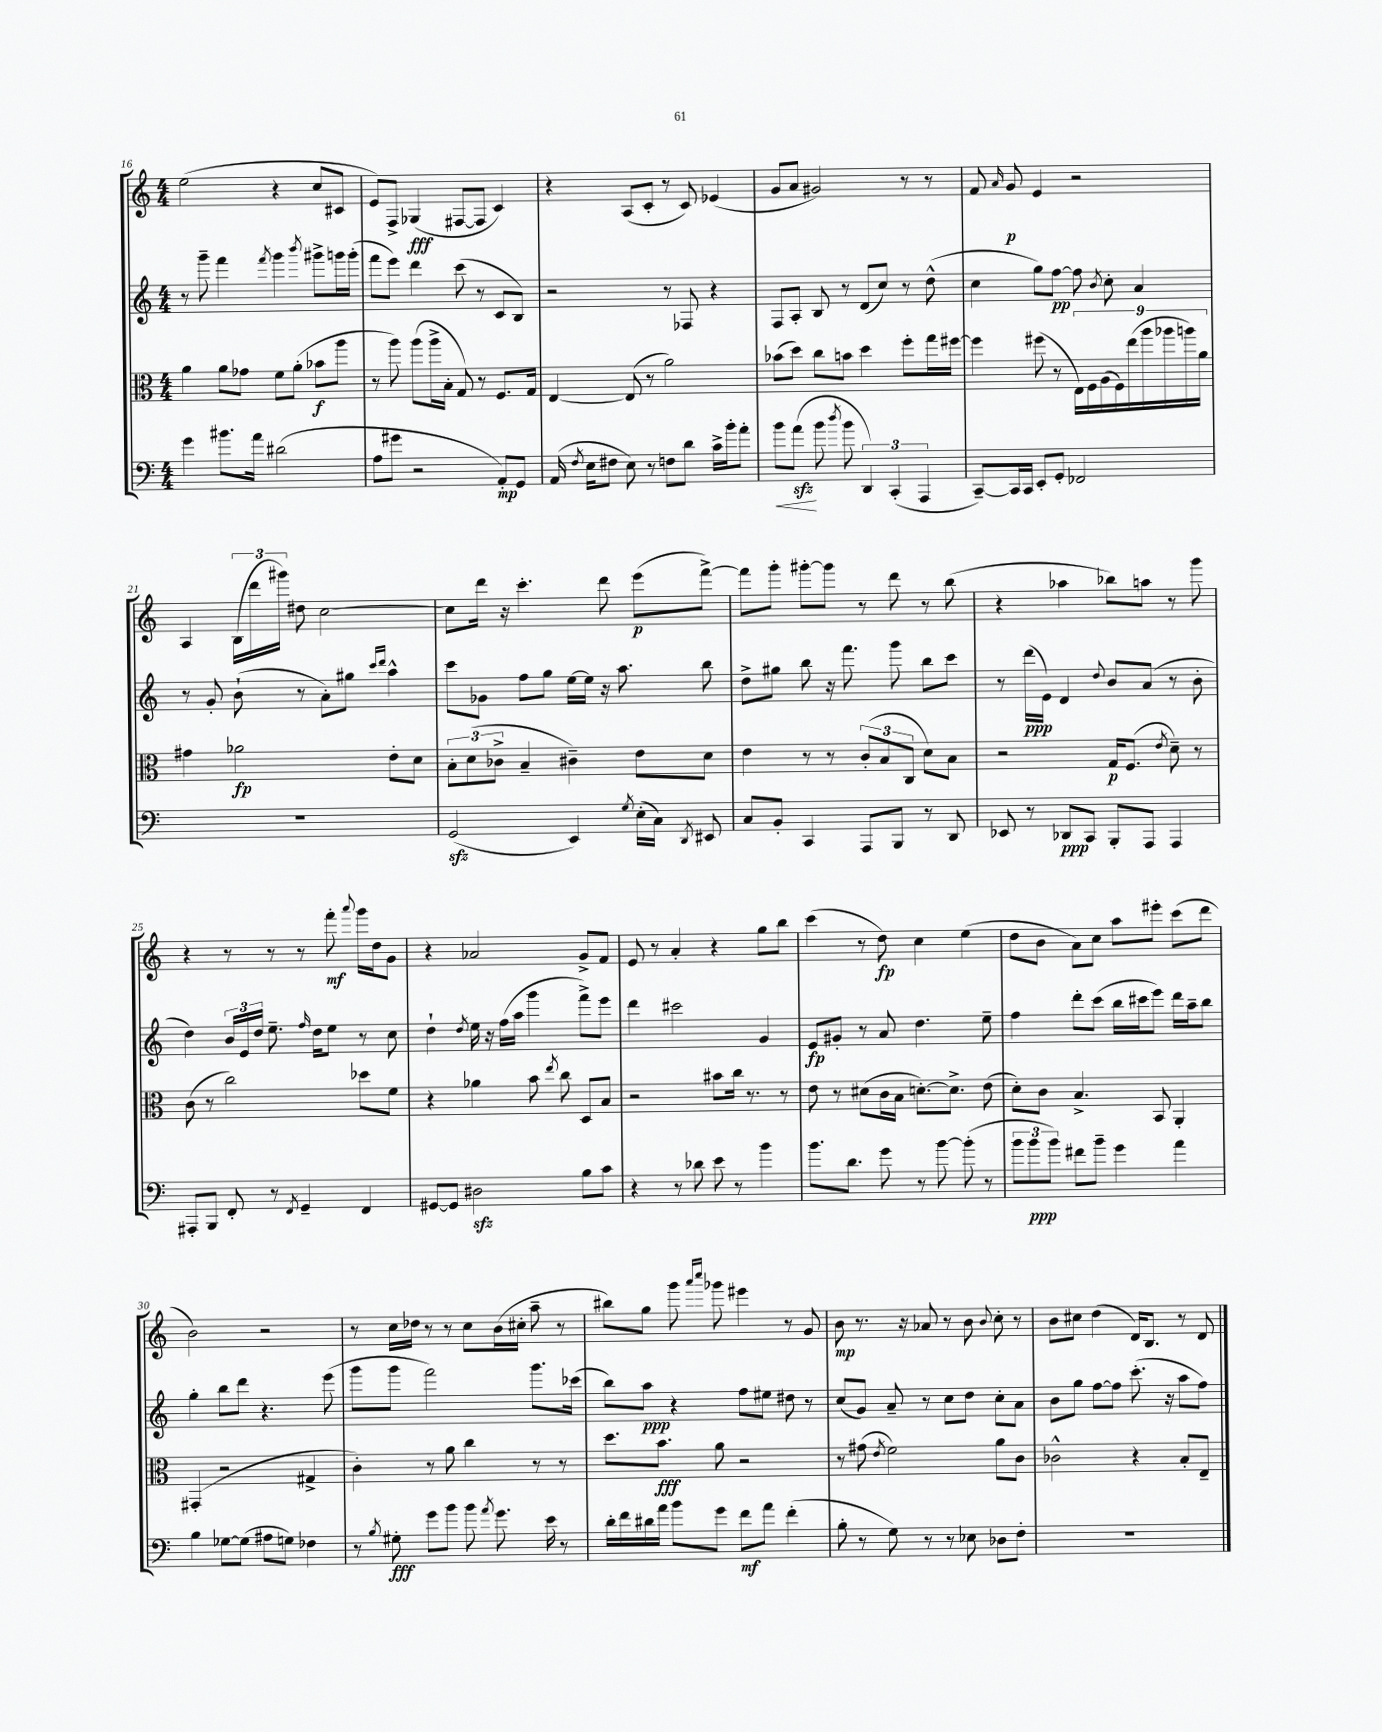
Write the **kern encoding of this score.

**kern	**kern	**kern	**kern
*staff4	*staff3	*staff2	*staff1
*clefF4	*clefC3	*clefG2	*clefG2
*k[]	*k[]	*k[]	*k[]
*M4/4	*M4/4	*M4/4	*M4/4
4g	4a	8r	(2ee
.	.	8ggg~	.
8.b#	8a	4fff	.
.	8g-	.	.
16a	.	.	.
.	.	8qfff	.
(2d#	8f	4ggg	4r
.	(8a'	.	.
.	.	8qbbb	.
.	8b-	8ggg#^	8cc
.	8aa	16ggg	8c#
.	.	(16ggg'	.
=	=	=	=
8A	8r	8fff	8e)
8g#	8aa)	8eee)	8F^
2r	(8aa	4ddd	(4G-
.	16aa^	.	.
.	16B'	.	.
.	8G)	(8ccc	[8F#
.	8r	8r	8F#]
8AA')	8.F	8c	4c)
8GG	.	8B)	.
.	16G	.	.
=	=	=	=
(16AA	[4E	2r	4r
8qF	.	.	.
16E	.	.	.
8F#	.	.	.
8E)	(8E]	.	(8A
8r	8r	.	8c'
8F	2a)	8r	8r
8d	.	8F-	8c)
16c^	.	4r	(4e-
16b'	.	.	.
8a'	.	.	.
=	=	=	=
8b	(8b-	8F	8g
(8a	8dd)	8A'	8a
8b	8cc	8B	2g#)
8qdd	.	.	.
8b	8b	8r	.
6DD)	4dd	(8d	.
.	.	8cc)	.
(6CC'	.	.	.
.	8ff'	8r	8r
6AAA	.	.	.
.	16gg	(8dd^^	8r
.	[16ff#	.	.
=	=	=	=
[8CC~)	4ff#]	4cc	8f
.	.	.	16qqa
16CC]	.	.	8g
16CC	.	.	.
8EE'	(8ff#	8gg)	4e
8GG'	8r	[8ff	.
2FF-	18E)	8ff]	2r
.	18F	.	.
.	(18A	.	.
.	.	8qb	.
.	.	8cc'	.
.	18F)	.	.
.	(18ee	.	.
.	.	4a	.
.	18aa	.	.
.	18aa-	.	.
.	18aa)	.	.
.	18a	.	.
=	=	=	=
1r	4g#	8r	4A
.	.	8g'	.
.	2a-	(8b`	(24B
.	.	.	24ddd
.	.	.	24ggg#)
.	.	8r	8dd#
.	.	8a')	[2cc
.	.	8gg#	.
.	.	16qqccc	.
.	.	16qqddd	.
.	8e'	4aa^^	.
.	8d	.	.
=	=	=	=
(2GG	12B'	8ccc	8cc]
.	(12d	.	.
.	.	8g-	16ddd
.	12c-^	.	.
.	.	.	16r
.	4B~	8ff	4.ccc'
.	.	8gg	.
4EE)	4c#~)	[16ee	.
.	.	16ee]	.
.	.	16r	8ddd
.	.	8.aa	.
8qG	.	.	.
(16E'	8e	.	(8eee
16C)	.	.	.
8qDD	.	.	.
8EE#	8d	8bb	[8fff^)
=	=	=	=
8C	4e	8dd^	8fff]
8BB'	.	8gg#	8ggg'
4CC	8r	8bb	[8ggg#'
.	8r	16r	8ggg#]
.	.	8.fff	.
8AAA	(12c'	.	8r
.	12B	.	.
8BBB	.	8ggg	8ddd
.	12C	.	.
8r	8d)	8bb	8r
8DD	8B	8ccc	(8bb
=	=	=	=
8EE-	2r	8r	4r
8r	.	(16ddd	.
.	.	16e)	.
8DD-	.	4d	4aa-
8CC	.	.	.
.	.	8qqdd	.
8BBB'	16G	8b	8bb-)
.	(8.F	.	.
8AAA	.	(8a	8aa
.	8qe	.	.
4AAA	8d~)	8r	8r
.	8r	8b'	8ggg
=	=	=	=
8AAA#'	(8c	4dd)	4r
8BBB	8r	.	.
8FF'	2cc)	24b	8r
.	.	24e	.
.	.	24dd	.
8r	.	8.ee~	8r
8qFF	.	.	.
4GG~	.	.	8r
.	.	16qqff	.
.	.	16dd	.
.	.	8ee	8fff'
.	.	.	8qqaaa
4FF	8dd-	8r	16ggg
.	.	.	16dd
.	8f	8cc	8g
=	=	=	=
[8GG#	4r	4dd`	4r
8GG#]	.	.	.
.	.	8qdd	.
2D#	4a-	16ee	2a-
.	.	16r	.
.	.	(16ff	.
.	.	16aa	.
.	8b	4ggg	.
.	8qee	.	.
.	8cc	.	.
8B	8D	8fff^)	8g^
8c	8B	8eee	8f
=	=	=	=
4r	2r	4ddd	8e
.	.	.	8r
8r	.	2ccc#	4a'
8d-	.	.	.
8e	8b#	.	4r
8r	16cc	.	.
.	8.r	.	.
4b	.	4g	8gg
.	8r	.	8bb
=	=	=	=
8.b	8e	8e	(4ccc
.	8r	8g#'	.
8.d	.	.	.
.	(8d#	8r	8r
8g	16c	8a	8dd)
.	16B	.	.
8r	[8.d')	4.dd	4cc
[8b	.	.	.
.	8.d^]	.	.
(8b']	.	.	(4ee
8r	(8e	8ee~	.
=	=	=	=
12b	8d')	4ff	8dd
12b	.	.	.
.	8c	.	8b
12b)	.	.	.
8f#	4.B^	8ddd'	8a)
8b~	.	(8ccc	8cc
4g	.	16bb	8aa
.	.	16ccc#	.
.	8BB	8eee)	8eee#'
4a	4AA'	16ddd	(8ccc
.	.	16aa~	.
.	.	8bb	8ddd
=	=	=	=
4B	(4GG#'	4gg'	2b)
[8G-	2r	8bb	.
(8G-]	.	8ddd	.
8A#	.	4.r	2r
8G)	.	.	.
4F-	4G#^	.	.
.	.	(8eee	.
=	=	=	=
8r	4c')	8ggg	8r
8qB	.	.	.
8G#'	.	8ggg	16cc
.	.	.	16dd-
8g	8r	2fff)	8r
8b	8a	.	8r
8b	4cc	.	8cc
8qa	.	.	.
8.g	.	.	(16b
.	.	.	16cc#'
.	8r	8.ggg	8aa~
16e	.	.	.
8r	8r	.	8r
.	.	(16ccc-	.
=	=	=	=
16d'	8.dd	8bb)	8bb#)
16f	.	.	.
16d#	.	8aa	8gg
16a	8.b	.	.
8b	.	4r	8ggg
.	.	.	16qqaaa
.	.	.	16qqcccc
8g	8a	.	8ggg-
8f	2r	8ff	4eee#
8a	.	8ee#	.
(4f'	.	8dd#	8r
.	.	8r	8g
=	=	=	=
8B'	8r	(8cc	8b
8r	(8g#	8g)	8.r
.	8qe	.	.
8G)	2f)	8a~	.
.	.	.	16r
8r	.	8r	8a-
8r	.	8cc	8r
8E-	.	8dd	8b
.	.	.	8qqb
8D-	8a	8cc'	8cc'
8F'	8c	8a	8r
=	=	=	=
1r	2c-^^	8b	8b
.	.	8gg	8cc#
.	.	[8ff	(4dd
.	.	8ff]	.
.	4r	(8.ccc'	16d)
.	.	.	8.B
.	.	16r	.
.	8B'	8aa	8r
.	8E~	8ff)	8d
==	==	==	==
*-	*-	*-	*-
